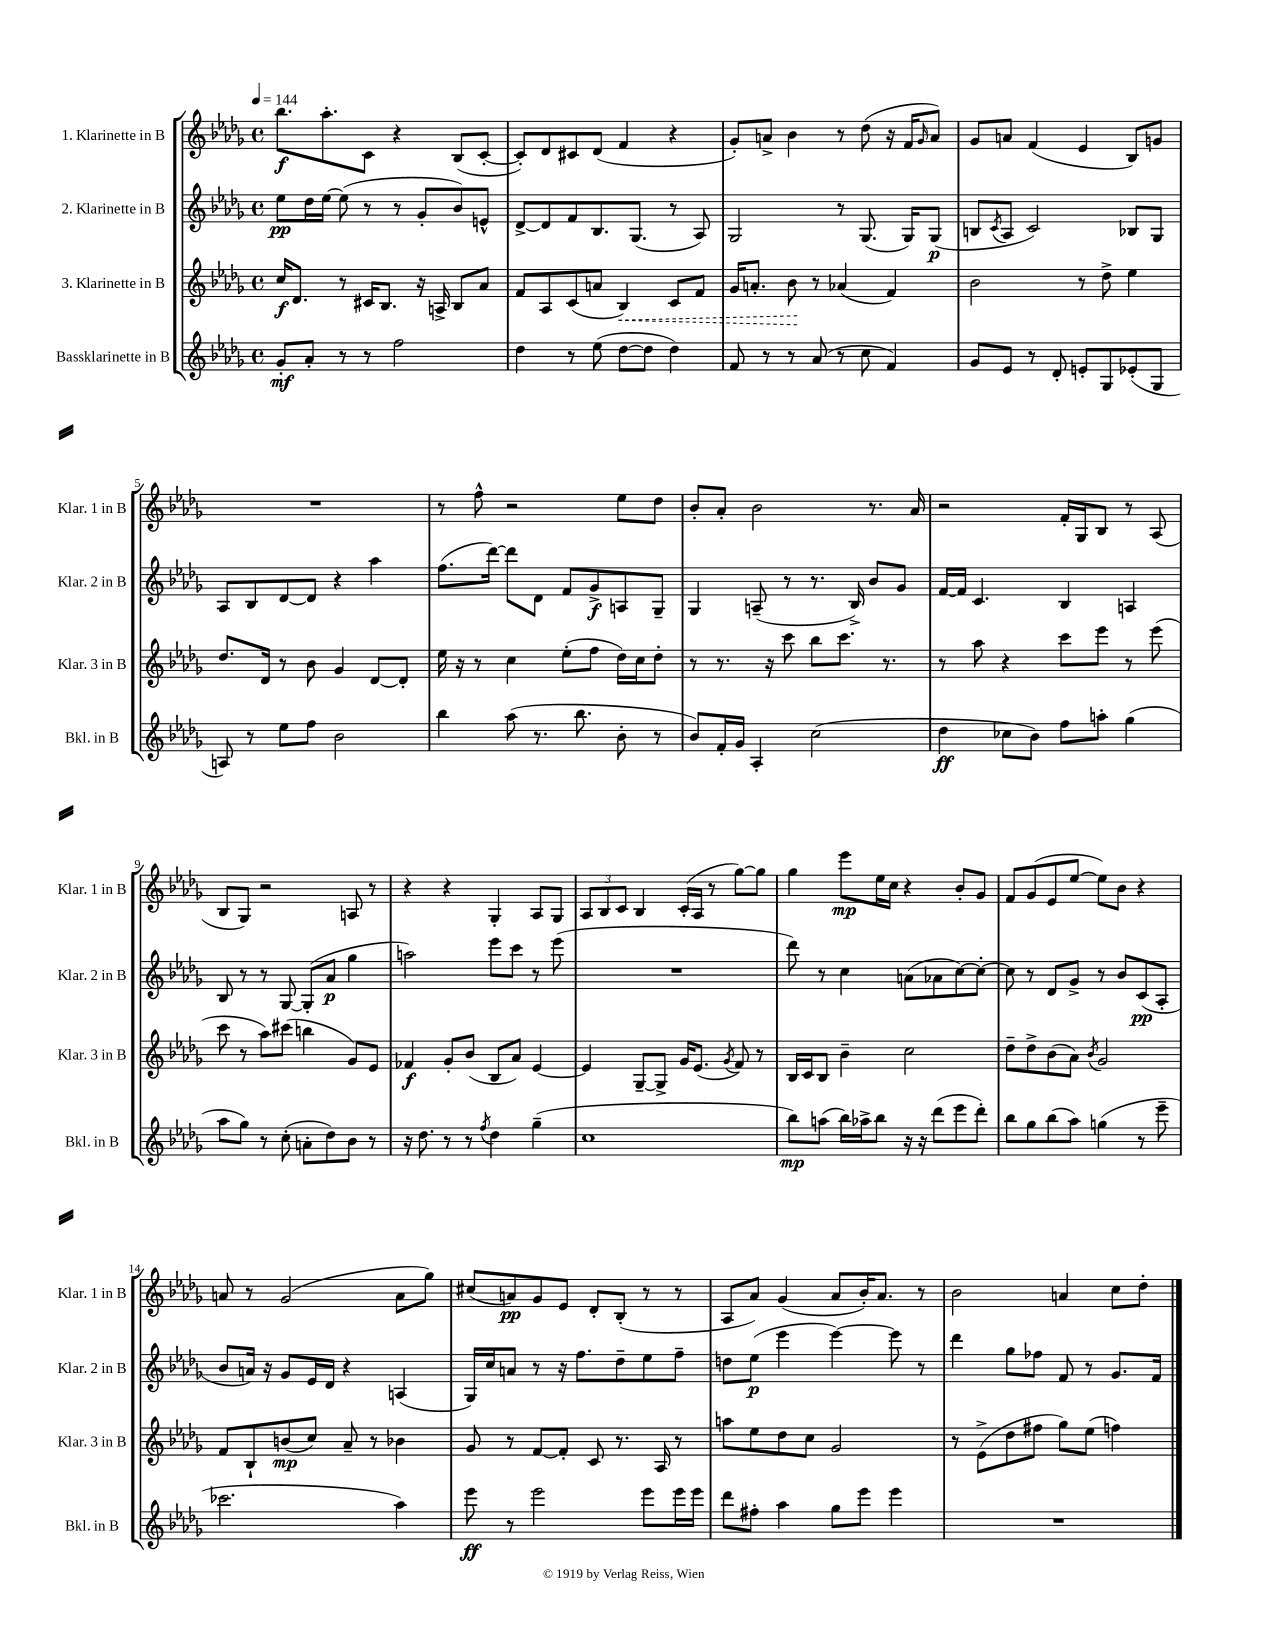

**kern	**dynam	**kern	**dynam	**kern	**dynam	**kern	**dynam
*part4	*part4	*part3	*part3	*part2	*part2	*part1	*part1
*staff4	*staff4	*staff3	*staff3	*staff2	*staff2	*staff1	*staff1
*I"Bassklarinette in B	*	*I"3. Klarinette in B	*	*I"2. Klarinette in B	*	*I"1. Klarinette in B	*
*I'Bkl. in B	*	*I'Klar. 3 in B	*	*I'Klar. 2 in B	*	*I'Klar. 1 in B	*
*clefG2	*	*clefG2	*	*clefG2	*	*clefG2	*
*k[b-e-a-d-g-]	*	*k[b-e-a-d-g-]	*	*k[b-e-a-d-g-]	*	*k[b-e-a-d-g-]	*
*M4/4	*	*M4/4	*	*M4/4	*	*M4/4	*
*met(c)	*	*met(c)	*	*met(c)	*	*met(c)	*
*MM144	*	*MM144	*	*MM144	*	*MM144	*
=1	=1	=1	=1	=1	=1	=1	=1
8g-'/L	mf	16cc/KL	f	8ee-\L	pp	8.bb-\L	f
.	.	8.d-/J	.	.	.	.	.
8a-'/J	.	.	.	16dd-\L	.	.	.
.	.	.	.	[16ee-\JJ	.	8.aa-'\	.
8r	.	8r	.	(8ee-\]	.	.	.
8r	.	16c#X/KL	.	8r	.	8c\J	.
.	.	8.B-/J	.	.	.	.	.
2ff\	.	.	.	8r	.	4r	.
.	.	16r	.	8g-'/L	.	.	.
.	.	16An^/	.	.	.	.	.
.	.	8B-/L	.	8b-/)	.	(8B-/L	.
.	.	8a-/J	.	8en^^/J	.	[8c'/J	.
=2	=2	=2	=2	=2	=2	=2	=2
4dd-\	.	8f/L	.	[8d-^/L	.	8c'/L])	.
.	.	8A-/	.	8d-/]	.	8d-/	.
8r	.	(8c/	.	8f/	.	8c#X/	.
(8ee-\	.	8an/J	.	8.B-/	.	(8d-/J	.
!	!	!	!LO:HP:b	!	!	!	!
[8dd-\L	.	4B-/)	<	.	.	4f/	.
.	.	.	.	(8.G-/J	.	.	.
8dd-\J]	.	.	.	.	.	.	.
4dd-\)	.	8c/L	.	8r	.	4r	.
.	.	8f/J	.	8A-/)	.	.	.
=3	=3	=3	=3	=3	=3	=3	=3
8f/	.	16g-/KL	.	2G-/	.	8g-'/L)	.
.	.	8.an'/J	.	.	.	.	.
8r	.	.	.	.	.	8an^/J	.
8r	.	8b-\	.	.	.	4b-\	.
(8a-/	.	8r	[	.	.	.	.
8r	.	(4a-X/	.	8r	.	8r	.
8cc\	.	.	.	(8.G-/	.	(8dd-\	.
4f/)	.	4f/)	.	.	.	16r	.
.	.	.	.	16G-/KL)	.	16f/KL	.
.	.	.	.	.	.	16qqg-/	.
.	.	.	.	(8G-/J	p	8a/J)	.
=4	=4	=4	=4	=4	=4	=4	=4
8g-/L	.	2b-\	.	8Bn/L	.	8g-/L	.
.	.	.	.	8qc/	.	.	.
8e-/J	.	.	.	8A-/J	.	8an/J	.
8r	.	.	.	2c/)	.	(4f/	.
8d-'/	.	.	.	.	.	.	.
8en'/L	.	8r	.	.	.	4e-/	.
8G-/	.	8dd-^\	.	.	.	.	.
(8e-X'/	.	4ee-\	.	8B-X/L	.	8B-/L)	.
8G-/J	.	.	.	8G-/J	.	8gn/J	.
!!LO:LB:g=z
=5	=5	=5	=5	=5	=5	=5	=5
8An/)	.	8.dd-/L	.	8A-/L	.	1r	.
8r	.	.	.	8B-/	.	.	.
.	.	16d-/Jk	.	.	.	.	.
8ee-\L	.	8r	.	[8d-/	.	.	.
8ff\J	.	8b-\	.	8d-/J]	.	.	.
2b-\	.	4g-/	.	4r	.	.	.
.	.	[8d-/L	.	4aa-\	.	.	.
.	.	8d-'/J]	.	.	.	.	.
=6	=6	=6	=6	=6	=6	=6	=6
4bb-\	.	16ee-\	.	(8.ff\L	.	8r	.
.	.	16r	.	.	.	.	.
.	.	8r	.	.	.	8ff^^\	.
.	.	.	.	[16ddd-\Jk)	.	.	.
(8aa-\	.	4cc\	.	8ddd-\L]	.	2r	.
8.r	.	.	.	8d-\J	.	.	.
.	.	(8ee-'\L	.	8f/L	.	.	.
8.bb-\	.	.	.	.	.	.	.
.	.	8ff\J	.	8g-^/	f	.	.
8b-'\	.	16dd-\LL)	.	8An/	.	8ee-\L	.
.	.	16cc\J	.	.	.	.	.
8r	.	8dd-'\J	.	8G-~/J	.	8dd-\J	.
=7	=7	=7	=7	=7	=7	=7	=7
8b-/L)	.	8r	.	4G-/	.	8b-'/L	.
16f'/L	.	8.r	.	.	.	8a-'/J	.
16g-/JJ	.	.	.	.	.	.	.
4A-'/	.	.	.	(8An~/	.	2b-\	.
.	.	16r	.	.	.	.	.
.	.	8ccc\	.	8r	.	.	.
(2cc\	.	8bb-\L	.	8.r	.	.	.
.	.	8.ccc\J	.	.	.	.	.
.	.	.	.	16B-^/)	.	.	.
.	.	.	.	8b-/L	.	8.r	.
.	.	8.r	.	.	.	.	.
.	.	.	.	8g-/J	.	.	.
.	.	.	.	.	.	16a-/	.
=8	=8	=8	=8	=8	=8	=8	=8
4dd-\	ff	8r	.	[16f/LL	.	2r	.
.	.	.	.	16f/JJ]	.	.	.
.	.	8aa-\	.	4.c/	.	.	.
8cc-X\L	.	4r	.	.	.	.	.
8b-\J)	.	.	.	.	.	.	.
8ff\L	.	8ccc\L	.	4B-/	.	16f'/LL	.
.	.	.	.	.	.	16G-/J	.
8aan'\J	.	8eee-\J	.	.	.	8B-/J	.
(4gg-\	.	8r	.	4An/	.	8r	.
.	.	(8eee-\	.	.	.	(8A-/	.
!!LO:LB:g=z
=9	=9	=9	=9	=9	=9	=9	=9
8aa-\L	.	8ccc\	.	8B-/	.	8B-/L	.
8gg-\J)	.	8r	.	8r	.	8G-/J)	.
8r	.	8aa-\L)	.	8r	.	2r	.
(8cc'\	.	(8ccc#X\J	.	[8G-/	.	.	.
8an'\L	.	4bbn\	.	(8G-'/L]	.	.	.
8dd-\)	.	.	.	8a-/J	p	.	.
8b-\J	.	8g-/L)	.	4gg-\	.	8An/	.
8r	.	8e-/J	.	.	.	8r	.
=10	=10	=10	=10	=10	=10	=10	=10
16r	.	4f-X/	f	2aan\)	.	4r	.
8.dd-\	.	.	.	.	.	.	.
8r	.	8g-'/L	.	.	.	4r	.
8r	.	(8b-/J	.	.	.	.	.
8qff/	.	.	.	.	.	.	.
4dd-\	.	8B-/L	.	8eee-\L	.	4G-'/	.
.	.	8a-/J)	.	8ccc\J	.	.	.
(4gg-~\	.	[4e-/	.	8r	.	8A-/L	.
.	.	.	.	(8eee-\	.	8G-/J	.
=11	=11	=11	=11	=11	=11	=11	=11
1cc	.	4e-/]	.	1r	.	12A-/L	.
.	.	.	.	.	.	12B-/	.
.	.	.	.	.	.	12c/J	.
.	.	[8G-~/L	.	.	.	4B-/	.
.	.	8G-^/J]	.	.	.	.	.
.	.	16g-/KL	.	.	.	(16c'/LL	.
.	.	(8.e-/J	.	.	.	16A-/JJ	.
.	.	.	.	.	.	8r	.
.	.	8qg-/	.	.	.	.	.
.	.	8f/)	.	.	.	[8gg-\L)	.
.	.	8r	.	.	.	8gg-\J]	.
=12	=12	=12	=12	=12	=12	=12	=12
8bb-\L)	mp	16B-/LL	.	8ddd-\)	.	4gg-\	.
.	.	16c/J	.	.	.	.	.
(8aan\J	.	8B-/J	.	8r	.	.	.
16bb-\LL)	.	4b-~\	.	4cc\	.	8eee-\L	mp
16aa-X^\J	.	.	.	.	.	.	.
8bb-\J	.	.	.	.	.	16ee-\L	.
.	.	.	.	.	.	16cc\JJ	.
16r	.	2cc\	.	(8an\L	.	4r	.
16r	.	.	.	.	.	.	.
(8ddd-\L	.	.	.	8a-X\	.	.	.
8eee-\	.	.	.	[8cc\)	.	8b-'/L	.
8ddd-'\J)	.	.	.	8cc'\J_	.	8g-/J	.
=13	=13	=13	=13	=13	=13	=13	=13
8bb-\L	.	8dd-~\L	.	8cc\]	.	8f/L	.
8gg-\	.	8dd-^\	.	8r	.	(8g-/	.
(8bb-\	.	(8b-\	.	8d-/L	.	8e-/	.
8aa-\J)	.	8a-\J)	.	8g-^/J	.	[8ee-/J	.
.	.	8qb-/	.	.	.	.	.
(4ggn\	.	2g-/	.	8r	.	8ee-\L])	.
.	.	.	.	8b-/L	.	8b-\J	.
8r	.	.	.	(8c/	pp	4r	.
8eee-~\	.	.	.	8A-'/J	.	.	.
!!LO:LB:g=z
=14	=14	=14	=14	=14	=14	=14	=14
2.ccc-X\	.	8f/L	.	8b-/L	.	8an/	.
.	.	8B-`/	.	16an/Jk)	.	8r	.
.	.	.	.	16r	.	.	.
.	.	(8bn/	mp	8g-/L	.	(2g-/	.
.	.	8cc/J)	.	16e-/L	.	.	.
.	.	.	.	16d-/JJ	.	.	.
.	.	8a-~/	.	4r	.	.	.
.	.	8r	.	.	.	.	.
4aa-\)	.	4b-X\	.	(4An/	.	8a\L	.
.	.	.	.	.	.	8gg-\J)	.
=15	=15	=15	=15	=15	=15	=15	=15
8eee-\	ff	8g-/	.	16G-/LL)	.	(8cc#X/L	.
.	.	.	.	16cc/J	.	.	.
8r	.	8r	.	8an/J	.	8an/)	pp
2eee-\	.	[8f/L	.	8r	.	8g-/	.
.	.	8f'/J]	.	16r	.	8e-/J	.
.	.	.	.	8.ff\L	.	.	.
.	.	8c/	.	.	.	8d-'/L	.
.	.	8.r	.	8dd-~\	.	(8B-'/J	.
8eee-\L	.	.	.	8ee-\	.	8r	.
.	.	16A-/	.	.	.	.	.
16eee-\L	.	8r	.	8ff~\J	.	8r	.
16eee-\JJ	.	.	.	.	.	.	.
=16	=16	=16	=16	=16	=16	=16	=16
8ddd-\L	.	8aan\L	.	8ddn\L	.	8A-/L	.
8ff#X'\J	.	8ee-\	.	(8ee-\J	p	8a-/J)	.
4aa-\	.	8dd-\	.	4eee-\	.	(4g-/	.
.	.	8cc\J	.	.	.	.	.
8gg-\L	.	2g-/	.	[4eee-\)	.	8a-/L	.
8eee-\J	.	.	.	.	.	16b-'/K)	.
.	.	.	.	.	.	8.a-/J	.
4eee-\	.	.	.	8eee-\]	.	.	.
.	.	.	.	8r	.	8r	.
=17	=17	=17	=17	=17	=17	=17	=17
1r	.	8r	.	4ddd-\	.	2b-\	.
.	.	(8e-^\L	.	.	.	.	.
.	.	8dd-\	.	8gg-\L	.	.	.
.	.	8ff#X\J	.	8ff-X\J	.	.	.
.	.	8gg-\L)	.	8f/	.	4an/	.
.	.	(8ee-\J	.	8r	.	.	.
.	.	4ffn\)	.	8.g-/L	.	8cc\L	.
.	.	.	.	.	.	8dd-'\J	.
.	.	.	.	16f/Jk	.	.	.
==	==	==	==	==	==	==	==
*-	*-	*-	*-	*-	*-	*-	*-
